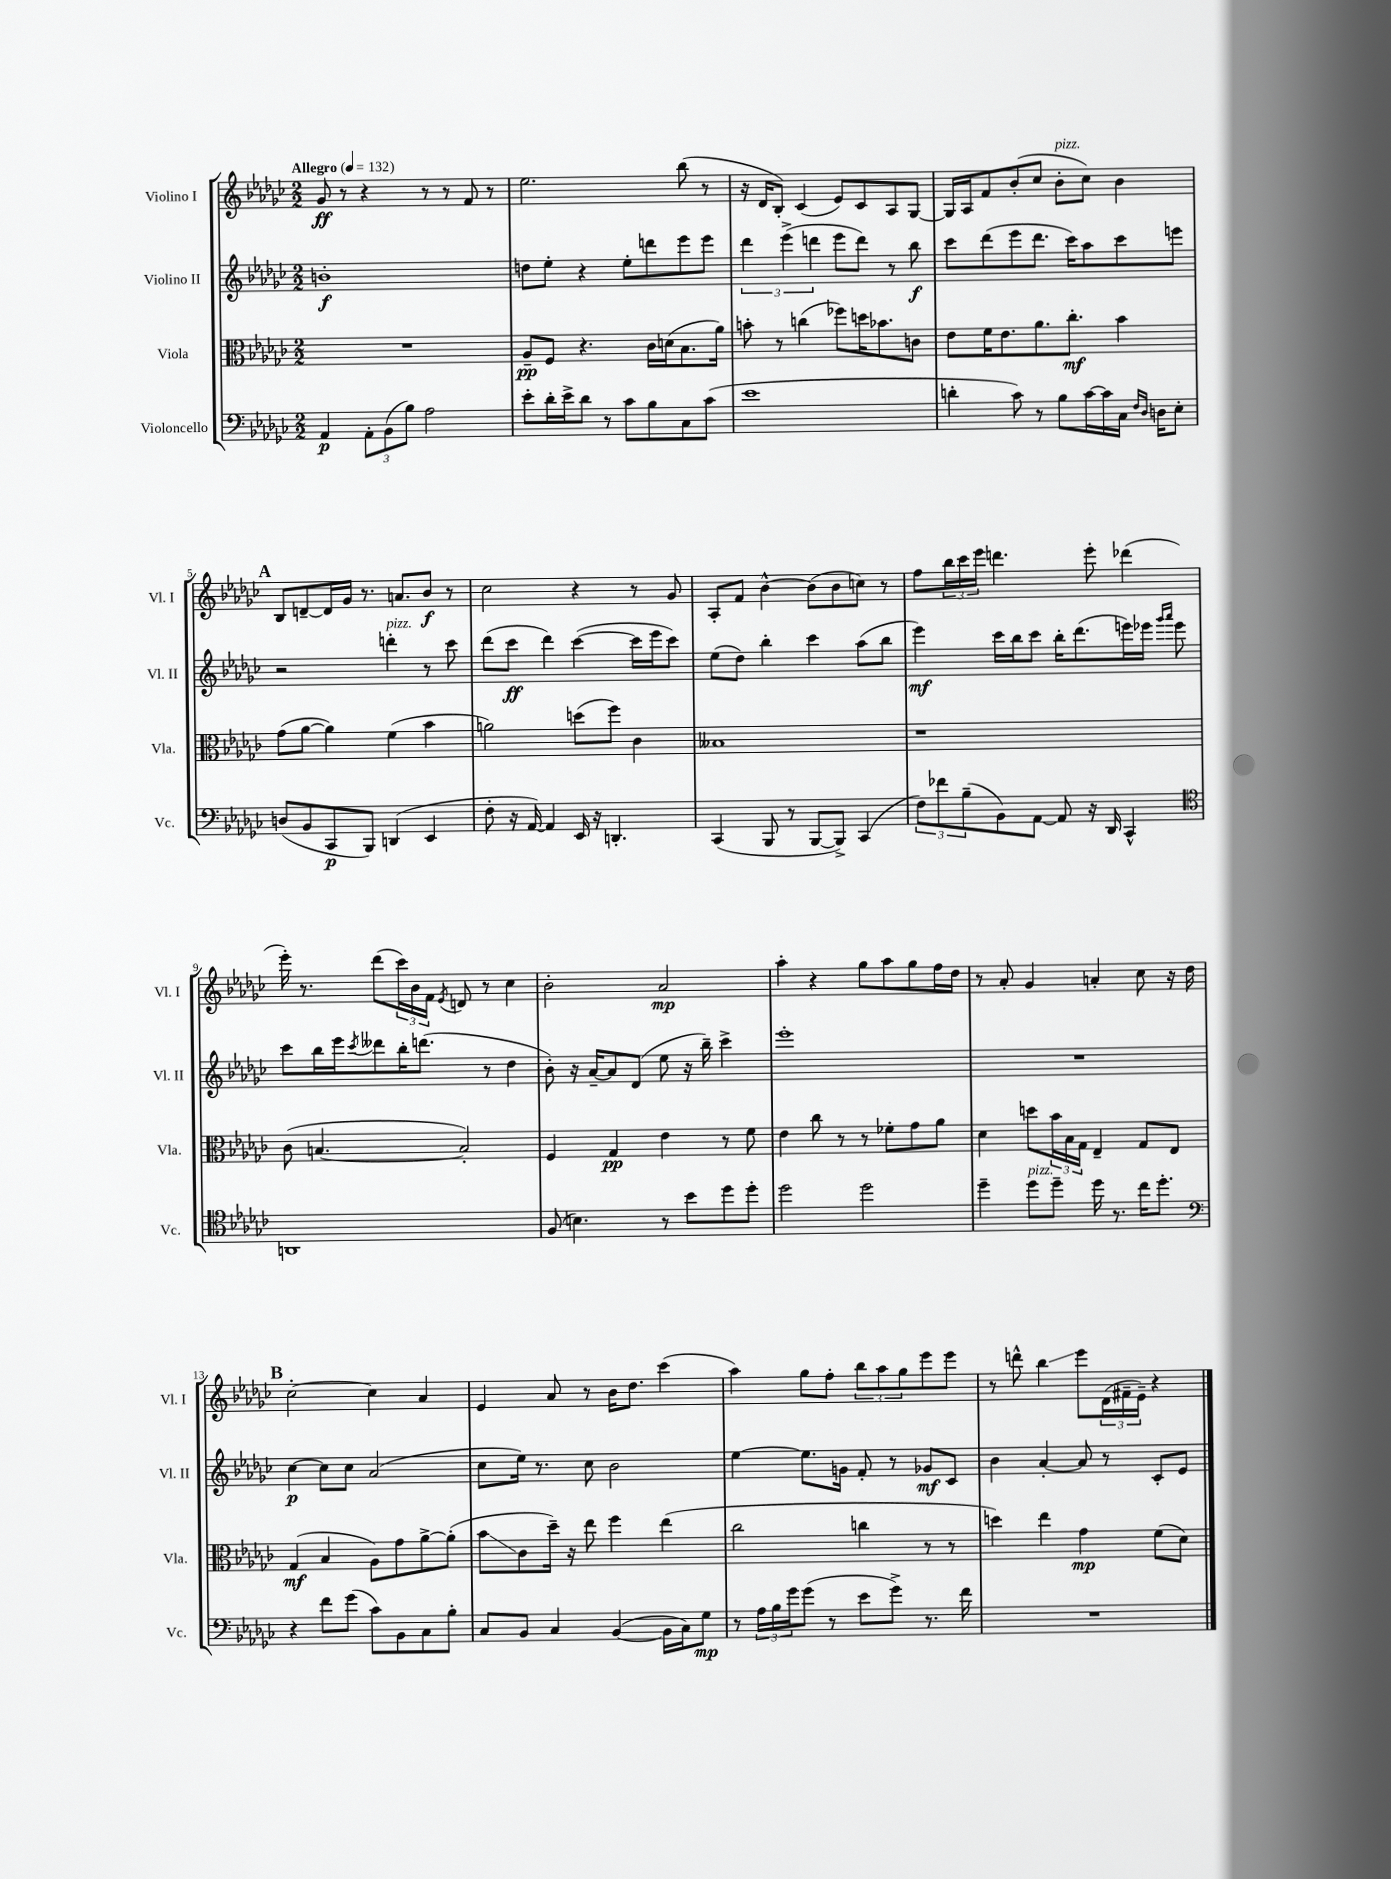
<<
\new StaffGroup <<
\new Staff = "s0" \with { instrumentName = "Violino I" shortInstrumentName = "Vl. I" } {
    \clef treble \key ges \major \numericTimeSignature \time 2/2 \tempo "Allegro" 4 = 132
    ges'8\ff r8 r4 r8 r8 f'8 r8 |
    ees''2. bes''8( r8 |
    r16 des'16 bes8-.) ces'4( ees'8) ces'8 aes8 ges8~ |
    ges16 aes16 f'8 bes'8-.( ces''8 bes'8-.^\markup { \italic "pizz." } ces''8) bes'4 |
    \mark \markup { \bold "A" } bes8 d'8~-- d'16 ges'16 r8. a'8. bes'8\f r8 |
    ces''2 r4 r8 ges'8 |
    aes8-. f'8 bes'4~-^ bes'8( bes'8 c''8) r8 |
    f''8 \tuplet 3/2 { bes''16 ces'''16 ees'''16 } d'''4. ees'''8-. des'''4( |
    ees'''16-.) r8. des'''8( \tuplet 3/2 { ces'''16) bes'16 f'16 } \acciaccatura { ees'8 } d'8 r8 ces''4 |
    bes'2-. aes'2\mp |
    aes''4-. r4 ges''8 aes''8 ges''8 f''16 des''16 |
    r8 aes'8-. ges'4 a'4-. ces''8 r16 des''16 |
    \mark \markup { \bold "B" } ces''2~-. ces''4 aes'4 |
    ees'4 aes'8 r8 bes'16 des''8. ces'''4( |
    aes''4) ges''8 f''8-. \tuplet 3/2 { bes''8 aes''8 ges''8 } ees'''8 ees'''8 |
    r8 d'''8-^ bes''4\glissando ees'''8 \tuplet 3/2 { des'16( fis'16-- ees'16--) } r4 \bar "|." |
}
\new Staff = "s1" \with { instrumentName = "Violino II" shortInstrumentName = "Vl. II" } {
    \clef treble \key ges \major \numericTimeSignature \time 2/2
    b'1-.\f |
    d''8 ees''8-. r4 ees''8-. d'''8 ees'''8 ees'''8 |
    \tuplet 3/2 { des'''4 ees'''4->( d'''4 } ees'''8 d'''8) r8 bes''8\f |
    ces'''8 des'''8( ees'''8 des'''8. ces'''16) aes''8 ces'''8 e'''8 |
    \mark \markup { \bold "A" } r2 d'''4-.^\markup { \italic "pizz." } r8 ces'''8 |
    des'''8( ces'''8\ff des'''4) ces'''4~( ces'''16 ees'''16 ces'''8) |
    ees''8( des''8) bes''4-. ces'''4 aes''8( bes''8 |
    ees'''4\mf) ces'''16 bes''16 ces'''8 bes''16-. des'''8.( e'''16) ees'''16 \grace { ges'''16 aes'''16 } ees'''8 |
    ces'''8 bes''16 ees'''16 \acciaccatura { ces'''8 } deses'''8 bes''16-. d'''8.( r8 des''4 |
    bes'8-.) r16 aes'16~-- aes'8 des'8( ees''8 r16 bes''16--) ces'''4-> |
    ees'''1-. |
    R1 |
    \mark \markup { \bold "B" } ces''4~\p ces''8 ces''8 aes'2( |
    ces''8 ees''16) r8. ces''8 bes'2 |
    ees''4~ ees''8. g'16 f'8-. r8 ges'8\mf ces'8 |
    bes'4 aes'4~-. aes'8 r8 ces'8-. ees'8 \bar "|." |
}
\new Staff = "s2" \with { instrumentName = "Viola" shortInstrumentName = "Vla." } {
    \clef alto \key ges \major \numericTimeSignature \time 2/2
    R1 |
    aes8--\pp f8 r4. ces'16 d'16( bes8. aes'16) |
    b'8-. r8 c''4( fes''8) d''16 bes'8. c'8 |
    ees'8 f'16 ees'8. aes'8. ces''8.-.\mf bes'4 |
    \mark \markup { \bold "A" } ges'8( aes'8~ aes'4) f'4( bes'4 |
    a'2) d''8( f''8) ces'4 |
    beses1 |
    r1 |
    ces'8( b4.~ b2-.) |
    f4 ges4\pp ees'4 r8 f'8 |
    ees'4 ces''8 r8 r8 fes'8-. ges'8 aes'8 |
    des'4 d''8 \tuplet 3/2 { bes'16 bes16 ges16 } ees4-- ges8 ees8 |
    \mark \markup { \bold "B" } ges4\mf( bes4 aes8) ges'8 aes'8~-> aes'8-.( |
    bes'8\glissando ces'8 des''16--) r16 ees''8 f''4 ees''4( |
    ces''2 c''4 r8 r8 |
    d''4) ees''4 ges'4\mp f'8( des'8) \bar "|." |
}
\new Staff = "s3" \with { instrumentName = "Violoncello" shortInstrumentName = "Vc." } {
    \clef bass \key ges \major \numericTimeSignature \time 2/2
    aes,4\p \tuplet 3/2 { aes,8-. bes,8( bes8) } aes2 |
    ees'8-. des'16-. ees'16-> des'8 r8 ces'8 bes8 ces8 ces'8( |
    ees'1 |
    d'4-. ces'8) r8 bes8 ces'16~ ces'16 ces16 \grace { f16 des16 } d16 ees8-. |
    \mark \markup { \bold "A" } d8( bes,8 ces,8\p bes,,8) d,4( ees,4 |
    f8-. r16 aes,16~) aes,4 ees,16 r16 d,4.-. |
    ces,4( bes,,8 r8 bes,,8~ bes,,8->) ces,4( |
    \tuplet 3/2 { f8) fes'8 bes8--( } bes,8) aes,8~ aes,8 r16 des,16 ces,4-^ |
    \clef tenor a,1 |
    f8( b4.) r8 bes'8 des''8 des''8-. |
    des''2 des''2 |
    des''4-- des''8^\markup { \italic "pizz." } des''8-- des''16 r8. ces''16 des''8.-. |
    \mark \markup { \bold "B" } \clef bass r4 f'8 ges'8( ces'8) bes,8 ces8 bes8-. |
    ces8 bes,8 ces4 bes,4~( bes,16 ces16) ges8\mp |
    r8 \tuplet 3/2 { aes16 bes16 ges'16 } ges'8( r8 ees'8 ges'8->) r8. f'16 |
    R1 \bar "|." |
}
>>
>>
